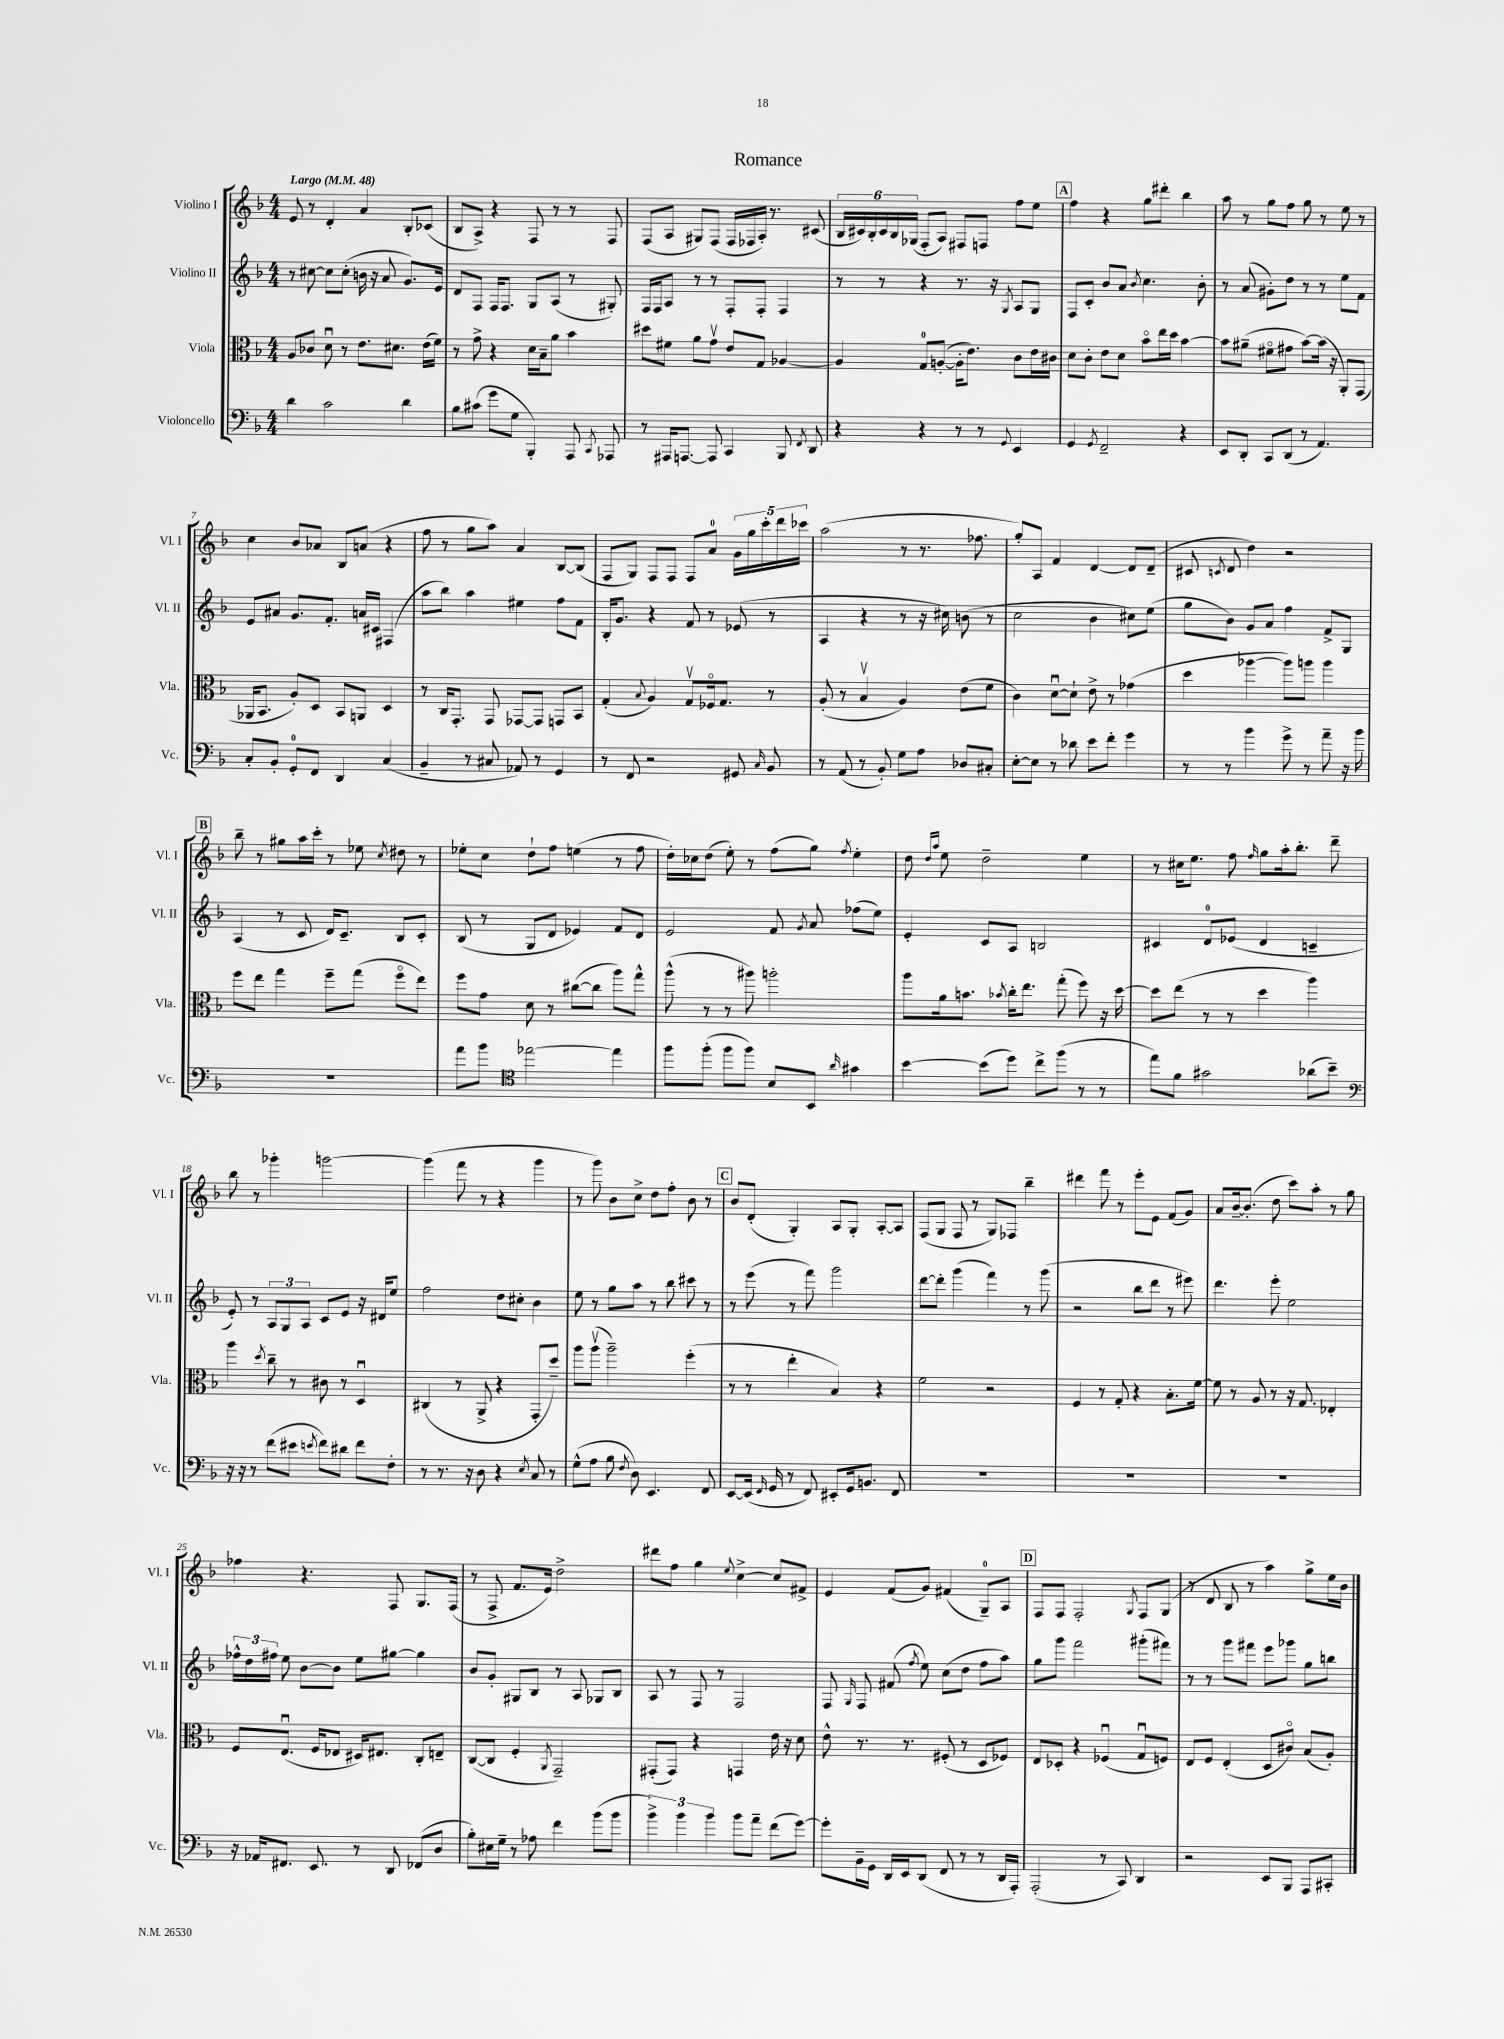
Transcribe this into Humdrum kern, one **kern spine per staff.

**kern	**kern	**kern	**kern
*staff4	*staff3	*staff2	*staff1
*clefF4	*clefC3	*clefG2	*clefG2
*k[b-]	*k[b-]	*k[b-]	*k[b-]
*M4/4	*M4/4	*M4/4	*M4/4
*MM48	*MM48	*MM48	*MM48
4d	8A	8r	8e
.	8c-	[8cc#	8r
2c	8du	8cc#]	4d'
.	8r	(8cc#'	.
.	8.e	16b	4a
.	.	16r	.
.	.	8a	.
.	8.d#	.	.
4d	.	8.g)	8B-'
.	(16e	.	(8c-
.	16f)	16e	.
=	=	=	=
8B-	8r	8d	8B-
(8c#	8g^	8F	8A^)
8g	4r	16F	4r
.	.	8.F	.
8G	.	.	.
4BBB-')	16d	8G	8F
.	16B-~	.	.
.	8a	(8A	8r
8AAA	4b-	8r	8r
8qCC	.	.	.
8AAA-	.	8G#')	8F
=	=	=	=
8r	8dd#	16F	(8F
.	.	16F	.
16AAA#	8f#	8A	8A
[8.AAA	.	.	.
.	8a	8r	8G#)
8AAA]	8gv	8r	(8F
4CC	8e	8F'	16F
.	.	.	16F-
.	8G	8F'	16A')
.	.	.	8.r
8BBB-	[4A-	4F	.
8qFF	.	.	.
8DD	.	.	(8c#
=	=	=	=
4r	4A-]	8r	24B-
.	.	.	24c#)
.	.	.	24B-'
.	.	8r	24c#
.	.	.	24B-
.	.	.	(24G-
4r	8G	4r	8F'
.	([8A'	.	8A)
8r	16A']	8.r	8F#
.	8.e)	.	.
8r	.	.	8F
.	.	16r	.
8qqGG	.	8qG	.
4EE	8c	8A	8ff
.	16e	8G	8ee
.	16c#	.	.
=	=	=	=
4GG	8d	8F	4ff
.	8c'	8c'	.
8qGG	.	.	.
2FF~	8e	8b-	4r
.	8d	8a	.
.	.	8qb-	.
.	8b-o	4.cc	8gg
.	16ee	.	8ddd#'
.	16dd	.	.
4r	[4b-	.	4bb-
.	.	8b-'	.
=	=	=	=
8EE	8b-]	8r	8aa
8DD'	(8a#~	(8a	8r
8CC	8f#o	8g#')	8gg
(8DD	8g#	8dd	8ff
8r	[8b-)	8r	8gg
4.AA)	(16b-]	8r	8r
.	16r	.	.
.	8AA')	8ee	8ee
.	(8GG	8f	8r
=	=	=	=
8C'	16AA-	8e	4cc
.	8.BB-	.	.
8BB-'	.	8a#	.
8GG'	8A')	8.g	8b-
8FF	8D	.	8a-
.	.	8.f'	.
4DD	8BB-	.	8B-
.	8AA	16a	(8a
.	.	16c#	.
(4C	4D	(4F#	4r
=	=	=	=
4BB-~	8r	8aa	8ff
.	16C	8bb-)	8r
.	8.GG'	.	.
8r	.	4aa	8gg
8C#	8GG	.	8aa)
8AA-)	[8GG-	4ee#	4a
8r	8GG-]	.	.
4GG	8GG	8ff	[8B-
.	8BB-	8f	(8B-]
=	=	=	=
8r	(4G'	16B-'	8F
.	.	8.g	.
8FF	.	.	8G)
.	8qqB-	.	.
2r	4A)	4r	8F
.	.	.	8F
.	8Gv	8f	8F
.	16F-o	8r	8a
.	8.G	.	.
8GG#	.	(8e-	20g
.	.	.	20gg
.	.	.	20ccc'
16qqC	.	.	.
8BB-	8r	8r	.
.	.	.	20ddd
.	.	.	20ccc-
=	=	=	=
8r	(8A'	4A	(2aa
(8AA	8r	.	.
8r	4B-v	4r	.
8BB-')	.	.	.
8G	4A)	8r	8r
8A	.	16r	8.r
.	.	16cc#)	.
8D-	(8e	(8b	.
.	.	.	8.ff-
8C#'	8f	8r	.
=	=	=	=
[8E'	4c)	2cc	8gg')
8E]	.	.	8A
8r	[8du	.	4f
8d-	8d`]	.	.
8e	8e^	4b-	[4d
8f'	8r	.	.
4g	(4g-	8cc#)	8d]
.	.	(8ee	(8d~
=	=	=	=
8r	4dd	8gg	8c#
.	.	.	8qc
8r	.	8b-)	8d
4b-	[4aa-	8g	4dd)
.	.	8a	.
8g^	8aa-])	4ff	2r
8r	8aa	.	.
8a~	4aa	8f^	.
16r	.	8G	.
16b-	.	.	.
=	=	=	=
1r	8ff	(4A	8bb-~
.	8ee	.	8r
.	4gg	8r	8gg#
.	.	8c	16aa
.	.	.	16ccc'
.	8ff~	16d)	8r
.	.	8.c~	.
.	(8gg	.	8ee-
.	.	.	8qcc
.	8ffo	8B-	8dd#
.	8ee)	8c'	8r
=	=	=	=
8a	8ff	(8B-	8ee-'
8b-	8g	8r	8cc
*clefC4	*	*	*
[2ee-	8d	8G	8dd`
.	8r	8d	8ff
.	([8cc#	4e-)	(4ee
.	8cc#]	.	.
4ee-]	8aa)	8f	8r
.	8gg^^	8d	8ff
=	=	=	=
8ff	(8aa^^	2e	16dd')
.	.	.	16cc-
(8ff'	8r	.	(8dd
8ff	8r	.	8ee')
8ff)	8aa#)	.	8r
8B-	2aa'	8f	(8ff
.	.	8qg	.
8BB-	.	8a	8gg)
16qqa	.	.	8qff
4g#	.	(8ff-	4ee'
.	.	8ee)	.
=	=	=	=
[4b-	8aa	4e'	8dd
.	.	.	16qqdd
.	.	.	16qqaa
.	16a	.	8ee
.	8.b	.	.
(8b-]	.	8c	2dd~
.	8qb-	.	.
8dd)	16cc'	8A	.
.	8.ee	.	.
8cc^	.	2B	.
(8ff	(8gg'	.	.
8r	8ff)	.	4ee
8r	16r	.	.
.	[16dd	.	.
=	=	=	=
8ee)	8dd]	4c#	8r
8f	(8ee	.	16cc#
.	.	.	8.ee
2g#	8r	8d	.
.	8r	(8e-	8ff
.	.	.	16qqff
.	4dd	4d	8gg
.	.	.	16aa'
.	.	.	8.bb-'
(8a-	4aa)	4c~	.
8b-~)	.	.	8ddd~
=	=	=	=
*clefF4	*	*	*
16r	4aa	8e')	8bb-
16r	.	.	.
8r	.	8r	8r
.	8qdd	.	.
(8f	8cc~	12A	4ggg-'
.	.	12G	.
8e#	8r	.	.
.	.	12A	.
8qe	.	.	.
8f)	8c#	8c	[2ggg
8d#	8r	8e	.
8f	4Du	16r	.
.	.	16d#	.
8F'	.	8ee	.
=	=	=	=
8r	(4C#	2ff	(4ggg]
8.r	.	.	.
.	8r	.	8fff
16r	.	.	.
8D	8AA^	.	8r
4r	4r	8dd	4r
.	.	8cc#'	.
8qE	.	.	.
8C	8GG'	4b-	4ggg
8r	8dd~)	.	.
=	=	=	=
(8G^^	8aa	8ee	8r
8A	(8aav	8r	8ggg)
8B-	2aa~)	8gg	8b-
8qF	.	.	.
8D)	.	8aa	8cc^
4.EE	.	8r	8dd
.	.	8bb-	8ff'
.	(4ff'	8ccc#	8b-
8FF	.	8r	8r
=	=	=	=
[8EE	8r	8r	8b-
(16EE]	8r	(8eee	(8d'
16qqFF	.	.	.
16GG	.	.	.
8r	4ee'	8r	4G')
8FF)	.	8fff)	.
8EE#'	4B-)	2ggg	8A
16GG	.	.	8G'
8.BB	.	.	.
.	4r	.	[8A'
8FF	.	.	8A]
=	=	=	=
1r	2f	[8ddd	(8F
.	.	8ddd']	8G
.	.	(4ggg	8F
.	.	.	8r
.	2r	4fff)	8G)
.	.	.	8F-
.	.	8r	4bb-~
.	.	(8ggg	.
=	=	=	=
1r	4F	2r	4ddd#
.	8r	.	8fff
.	8G'	.	8r
.	4r	8bb-	8eee'
.	.	8ddd	8e
.	8.B-'	8r	(8f
.	.	8eee#)	8g)
.	[16f	.	.
=	=	=	=
1r	8f]	4.ddd	8a
.	8r	.	[16b-~
.	.	.	(8.b-']
.	8A	.	.
.	8r	8eee'	8dd
.	16r	2ee	8ccc)
.	8.G	.	.
.	.	.	8aa'
.	4E-'	.	8r
.	.	.	8gg
=	=	=	=
16r	8F	24ff-^^	4ff-
.	.	24dd	.
16AA-	.	.	.
.	.	24ff#	.
8.FF#	(8.Eu	8ee	.
.	.	[8b-	4.r
8.EE	16F	.	.
.	8E-	8b-]	.
8r	16D#)	8ee	.
.	8.E#	.	.
8DD	.	[8gg#	8F
(8FF-	8C'	4gg#]	8.G
8D	8E~	.	.
.	.	.	(16F
=	=	=	=
8B-')	([8C	8b-	8r
16E#	8C]	8g'	8F^
16G~	.	.	.
8r	4F'	8G#	8.f
8A-	.	8B-	.
.	.	.	16e)
.	8qAA	.	.
4f	2GG~)	8r	2dd^
.	.	8A	.
(8b-	.	8G-	.
8b-	.	8B-	.
=	=	=	=
6b-^)	(8GG#'	8A	8ddd#
.	8GG#)	8r	8ff
6b-	.	.	.
.	4r	8F	4gg
6b-	.	.	.
.	.	8r	.
.	.	.	8qqee
8b-	4GG	2F	[4cc^
8a~	.	.	.
(8f	16e	.	8cc]
.	16r	.	.
[8g)	8d	.	8f#^
=	=	=	=
8g']	8e^^	8F	4e
.	.	16qqG	.
16BB-~	8.r	8F	.
16GG	.	.	.
16DD	.	(8f#	(8f
16EE	8.r	.	.
.	.	8qff	.
(8DD	.	8ee)	8g)
8FF	(8F#'	(8cc	(4f#
8r	8r	8dd	.
8r	8D	8ff	8G~)
16DD	8F-)	8aa)	8A
16AAA')	.	.	.
=	=	=	=
(2AAA'	8E	8gg	8F
.	8D-'	8ggg	8F
.	4r	2fff	2F'
8r	(4F-u	.	.
8CC)	.	.	.
.	.	.	8qG
4DD	8Gu	(8ggg#'	8F
.	8F)	8fff#)	(8G
=	=	=	=
2r	8E	8r	8r
.	8F	8r	8d
.	(4E'	8ggg	8B-
.	.	8fff#	8r
8EE	8D	8eee	4aa)
8BBB-	8c#o)	8ggg-	.
8AAA	(8B-	8gg	8gg^
8CC#'	8A')	8bb	16ee
.	.	.	16b-
==	==	==	==
*-	*-	*-	*-
